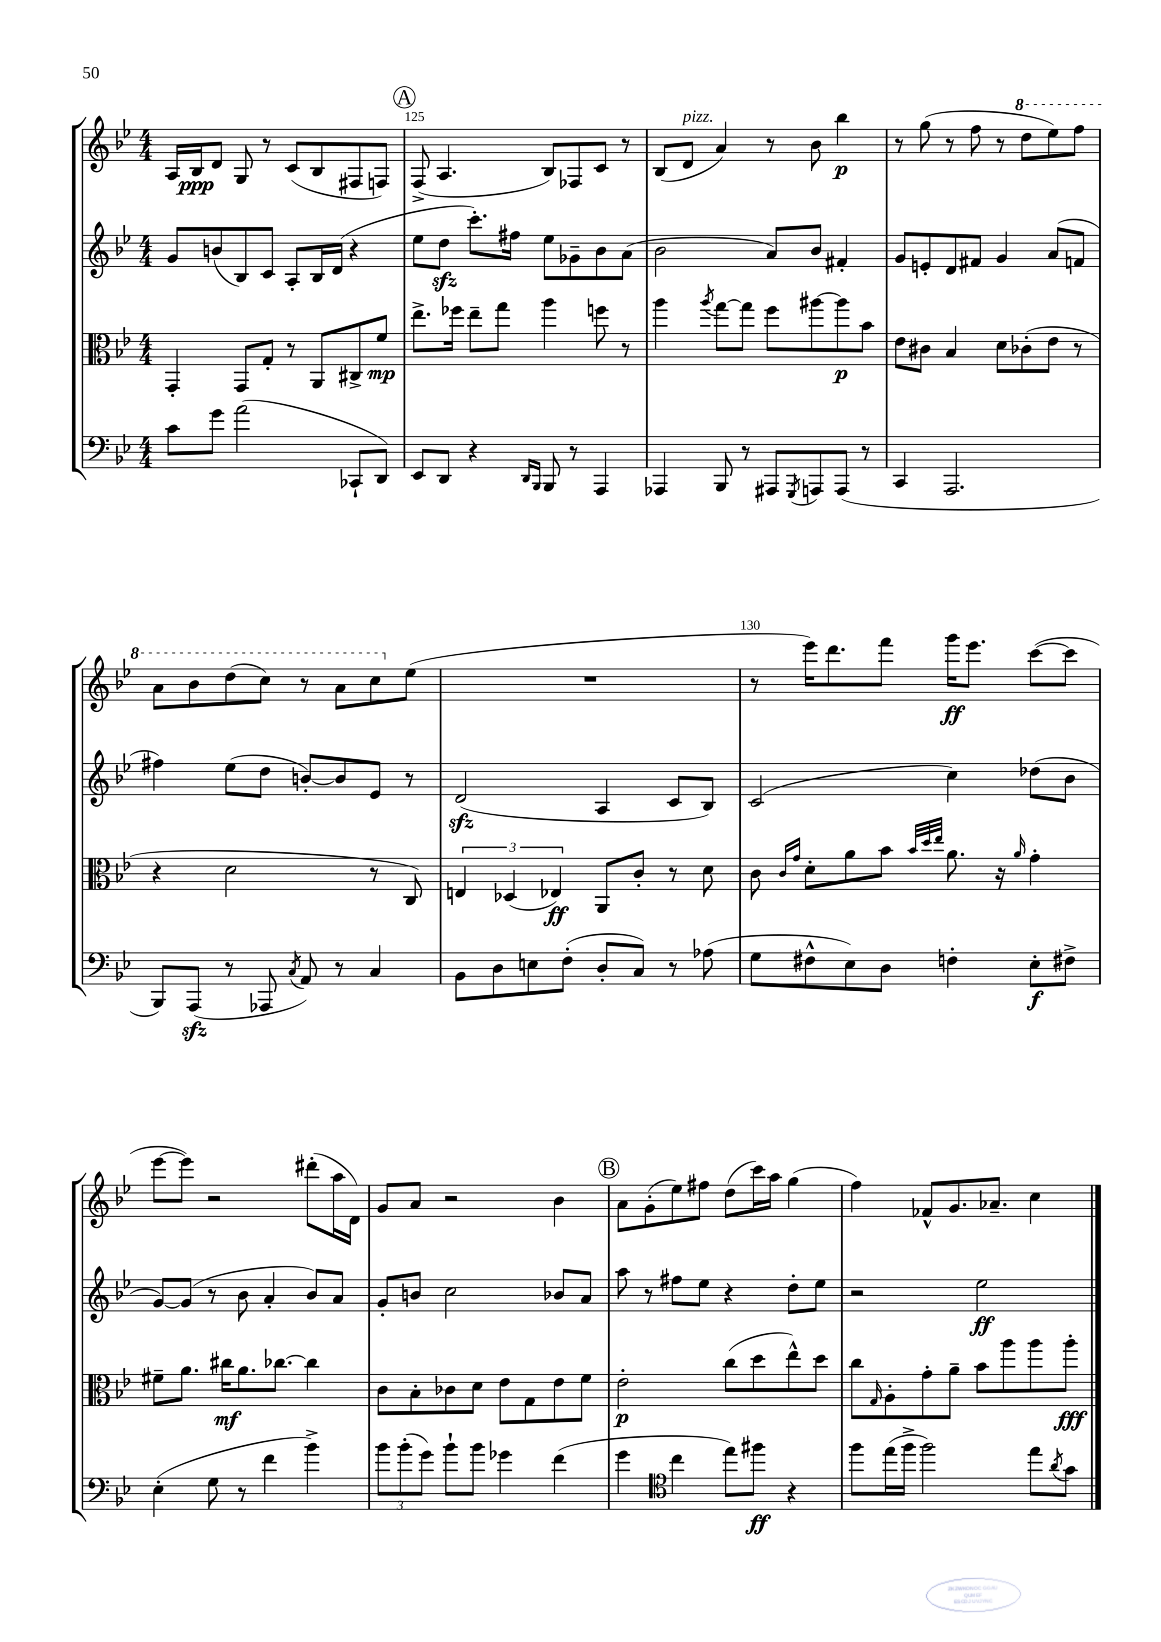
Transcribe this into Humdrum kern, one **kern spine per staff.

**kern	**dynam	**kern	**dynam	**kern	**dynam	**kern	**dynam
*part4	*part4	*part3	*part3	*part2	*part2	*part1	*part1
*staff4	*staff4	*staff3	*staff3	*staff2	*staff2	*staff1	*staff1
*clefF4	*	*clefC3	*	*clefG2	*	*clefG2	*
*k[b-e-]	*	*k[b-e-]	*	*k[b-e-]	*	*k[b-e-]	*
*M4/4	*	*M4/4	*	*M4/4	*	*M4/4	*
=124	=124	=124	=124	=124	=124	=124	=124
8c\L	.	4GG'/	.	8g/L	.	16A/LL	.
.	.	.	.	.	.	16B-/J	ppp
8g\J	.	.	.	(8bn/	.	8d/J	.
(2a\	.	8GG/L	.	8B-/)	.	8G/	.
.	.	8G'/J	.	8c/J	.	8r	.
.	.	8r	.	8A'/L	.	(8c/L	.
.	.	8AA/L	.	16B-/L	.	8B-/	.
.	.	.	.	(16d/JJ	.	.	.
8CC-X`/L	.	8C#X^/	.	4r	.	8F#X/	.
8DD/J)	.	8f/J	mp	.	.	8Fn/J)	.
!!LO:REH:place=s1:t=A
=125	=125	=125	=125	=125	=125	=125	=125
8EE-/L	.	8.ee-^\L	.	8ee-\L	.	(8F^/	.
8DD/J	.	.	.	8ddzz\J	.	4.A/	.
.	.	16ff-X\Jk	.	.	.	.	.
4r	.	8ee-~\L	.	8.ccc'\L)	.	.	.
.	.	8gg\J	.	.	.	.	.
.	.	.	.	16ff#X\Jk	.	.	.
16qqDD/LL	.	.	.	.	.	.	.
16qqBBB-/JJ	.	.	.	.	.	.	.
8BBB-/	.	4aa\	.	8ee-\L	.	8B-/L)	.
8r	.	.	.	8g-X~\	.	8F-X/	.
4AAA/	.	8ffn\	.	8b-\	.	8c/J	.
.	.	8r	.	(8a\J	.	8r	.
=126	=126	=126	=126	=126	=126	=126	=126
4AAA-X/	.	4aa\	.	2b-\	.	(8B-/L	.
!	!	!	!	!	!	!LO:TX:a:i:t=pizz.	!
.	.	.	.	.	.	8d/J	.
.	.	8qaa/	.	.	.	.	.
8BBB-/	.	[8gg\L	.	.	.	4a/)	.
8r	.	8gg\J]	.	.	.	.	.
8AAA#X/L	.	8ff\L	.	8a/L)	.	8r	.
8qGGG/	.	.	.	.	.	.	.
8AAAn/	.	[8aa#X\	.	8b-/J	.	8b-\	.
(8AAA/J	.	8aa#\]	p	4f#X'/	.	4bb-\	p
8r	.	8b-\J	.	.	.	.	.
=127	=127	=127	=127	=127	=127	=127	=127
4CC/	.	8e-\L	.	8g/L	.	8r	.
.	.	8c#X\J	.	8en'/	.	(8gg\	.
2.AAA/	.	4B-/	.	8d/	.	8r	.
.	.	.	.	8f#X/J	.	8ff\	.
.	.	8d\L	.	4g/	.	8r	.
*	*	*	*	*	*	*8va	*
.	.	(8c-X'\	.	.	.	8ddd\L	.
.	.	8e-\J	.	(8a/L	.	8eee-\)	.
.	.	8r	.	8fn/J	.	8fff\J	.
!!LO:LB:g=z
=128	=128	=128	=128	=128	=128	=128	=128
8BBB-/L)	.	4r	.	4ff#X\)	.	8aa\L	.
(8AAAzz/J	.	.	.	.	.	8bb-\	.
8r	.	2d\	.	(8ee-\L	.	(8ddd\	.
8AAA-X/	.	.	.	8dd\J	.	8ccc\J)	.
8qC/	.	.	.	.	.	.	.
8AA/)	.	.	.	[8bn'/L)	.	8r	.
8r	.	.	.	8b/]	.	8aa\L	.
4C/	.	8r	.	8e-/J	.	8ccc\	.
*	*	*	*	*	*	*X8va	*
.	.	8C/)	.	8r	.	(8ee-\J	.
=129	=129	=129	=129	=129	=129	=129	=129
8BB-\L	.	6En/	.	(2dzz/	.	1r	.
8D\	.	.	.	.	.	.	.
.	.	(6D-X/	.	.	.	.	.
8En\	.	.	.	.	.	.	.
.	.	6E-X/)	ff	.	.	.	.
(8F'\J	.	.	.	.	.	.	.
8D'/L	.	8AA/L	.	4A/	.	.	.
8C/J)	.	8c'/J	.	.	.	.	.
8r	.	8r	.	8c/L	.	.	.
(8A-X\	.	8d\	.	8B-/J)	.	.	.
=130	=130	=130	=130	=130	=130	=130	=130
8G\L	.	8c\	.	(2c/	.	8r	.
.	.	16qqc/LL	.	.	.	.	.
.	.	16qqg/JJ	.	.	.	.	.
8F#X^^\	.	8d'\L	.	.	.	16eee-\KL)	.
.	.	.	.	.	.	8.ddd\	.
8E-\)	.	8a\	.	.	.	.	.
8D\J	.	8b-\J	.	.	.	8fff\J	.
.	.	32qqb-/LLL	.	.	.	.	.
.	.	32qqdd/	.	.	.	.	.
.	.	32qqee-/JJJ	.	.	.	.	.
4Fn'\	.	8.a\	.	4cc\)	.	16ggg\KL	ff
.	.	.	.	.	.	8.eee-\J	.
.	.	16r	.	.	.	.	.
.	.	16qqa/	.	.	.	.	.
8E-'\L	f	4g'\	.	(8dd-X\L	.	([8ccc\L	.
8F#X^\J	.	.	.	8b-\J	.	8ccc\J]	.
!!LO:LB:g=z
=131	=131	=131	=131	=131	=131	=131	=131
(4E-'\	.	8f#X~\L	.	[8g/L)	.	[8eee-\L	.
.	.	8.a\J	.	(8g/J]	.	8eee-\J])	.
8G\	.	.	.	8r	.	2r	.
.	.	16cc#X\KL	mf	.	.	.	.
8r	.	8.a\	.	8b-\	.	.	.
4f\	.	.	.	4a'/	.	.	.
.	.	[8.cc-X\J	.	.	.	.	.
4b-^\)	.	4cc-\]	.	8b-/L)	.	(8ddd#X'\L	.
.	.	.	.	8a/J	.	16aa\L	.
.	.	.	.	.	.	16d\JJ)	.
=132	=132	=132	=132	=132	=132	=132	=132
12b-\L	.	8c\L	.	8g'/L	.	8g/L	.
(12b-'\	.	.	.	.	.	.	.
.	.	8B-'\	.	8bn/J	.	8a/J	.
12g\J)	.	.	.	.	.	.	.
8b-`\L	.	8c-X\	.	2cc\	.	2r	.
8b-\J	.	8d\J	.	.	.	.	.
4g-X\	.	8e-\L	.	.	.	.	.
.	.	8G\	.	.	.	.	.
(4f\	.	8e-\	.	8b-X/L	.	4b-\	.
.	.	8f\J	.	8a/J	.	.	.
!!LO:REH:place=s1:t=B
=133	=133	=133	=133	=133	=133	=133	=133
4g\	.	2e-'\	p	8aa\	.	8a\L	.
.	.	.	.	8r	.	(8g'\	.
*clefC4	*	*	*	*	*	*	*
4cc\	.	.	.	8ff#X\L	.	8ee-\)	.
.	.	.	.	8ee-\J	.	8ff#X\J	.
8ee-\L)	.	(8cc\L	.	4r	.	(8dd\L	.
8ff#X\J	ff	8dd\	.	.	.	16ccc\L)	.
.	.	.	.	.	.	16aa\JJ	.
4r	.	8ee-^^\)	.	8dd'\L	.	(4gg\	.
.	.	8dd\J	.	8ee-\J	.	.	.
=134	=134	=134	=134	=134	=134	=134	=134
8ff\L	.	8cc\L	.	2r	.	4ff\)	.
.	.	16qqG/	.	.	.	.	.
(16ee-\L	.	8A'\	.	.	.	.	.
16ff^\JJ	.	.	.	.	.	.	.
2ff\)	.	8g'\	.	.	.	8f-X^^/L	.
.	.	8a~\J	.	.	.	8.g/	.
.	.	8b-\L	.	2ee-\	ff	.	.
.	.	.	.	.	.	8.a-X~/J	.
.	.	8aa\	.	.	.	.	.
8ee-\L	.	8aa\	.	.	.	4cc\	.
8qa/	.	.	.	.	.	.	.
8g\J	.	8aa'\J	fff	.	.	.	.
==	==	==	==	==	==	==	==
*-	*-	*-	*-	*-	*-	*-	*-
